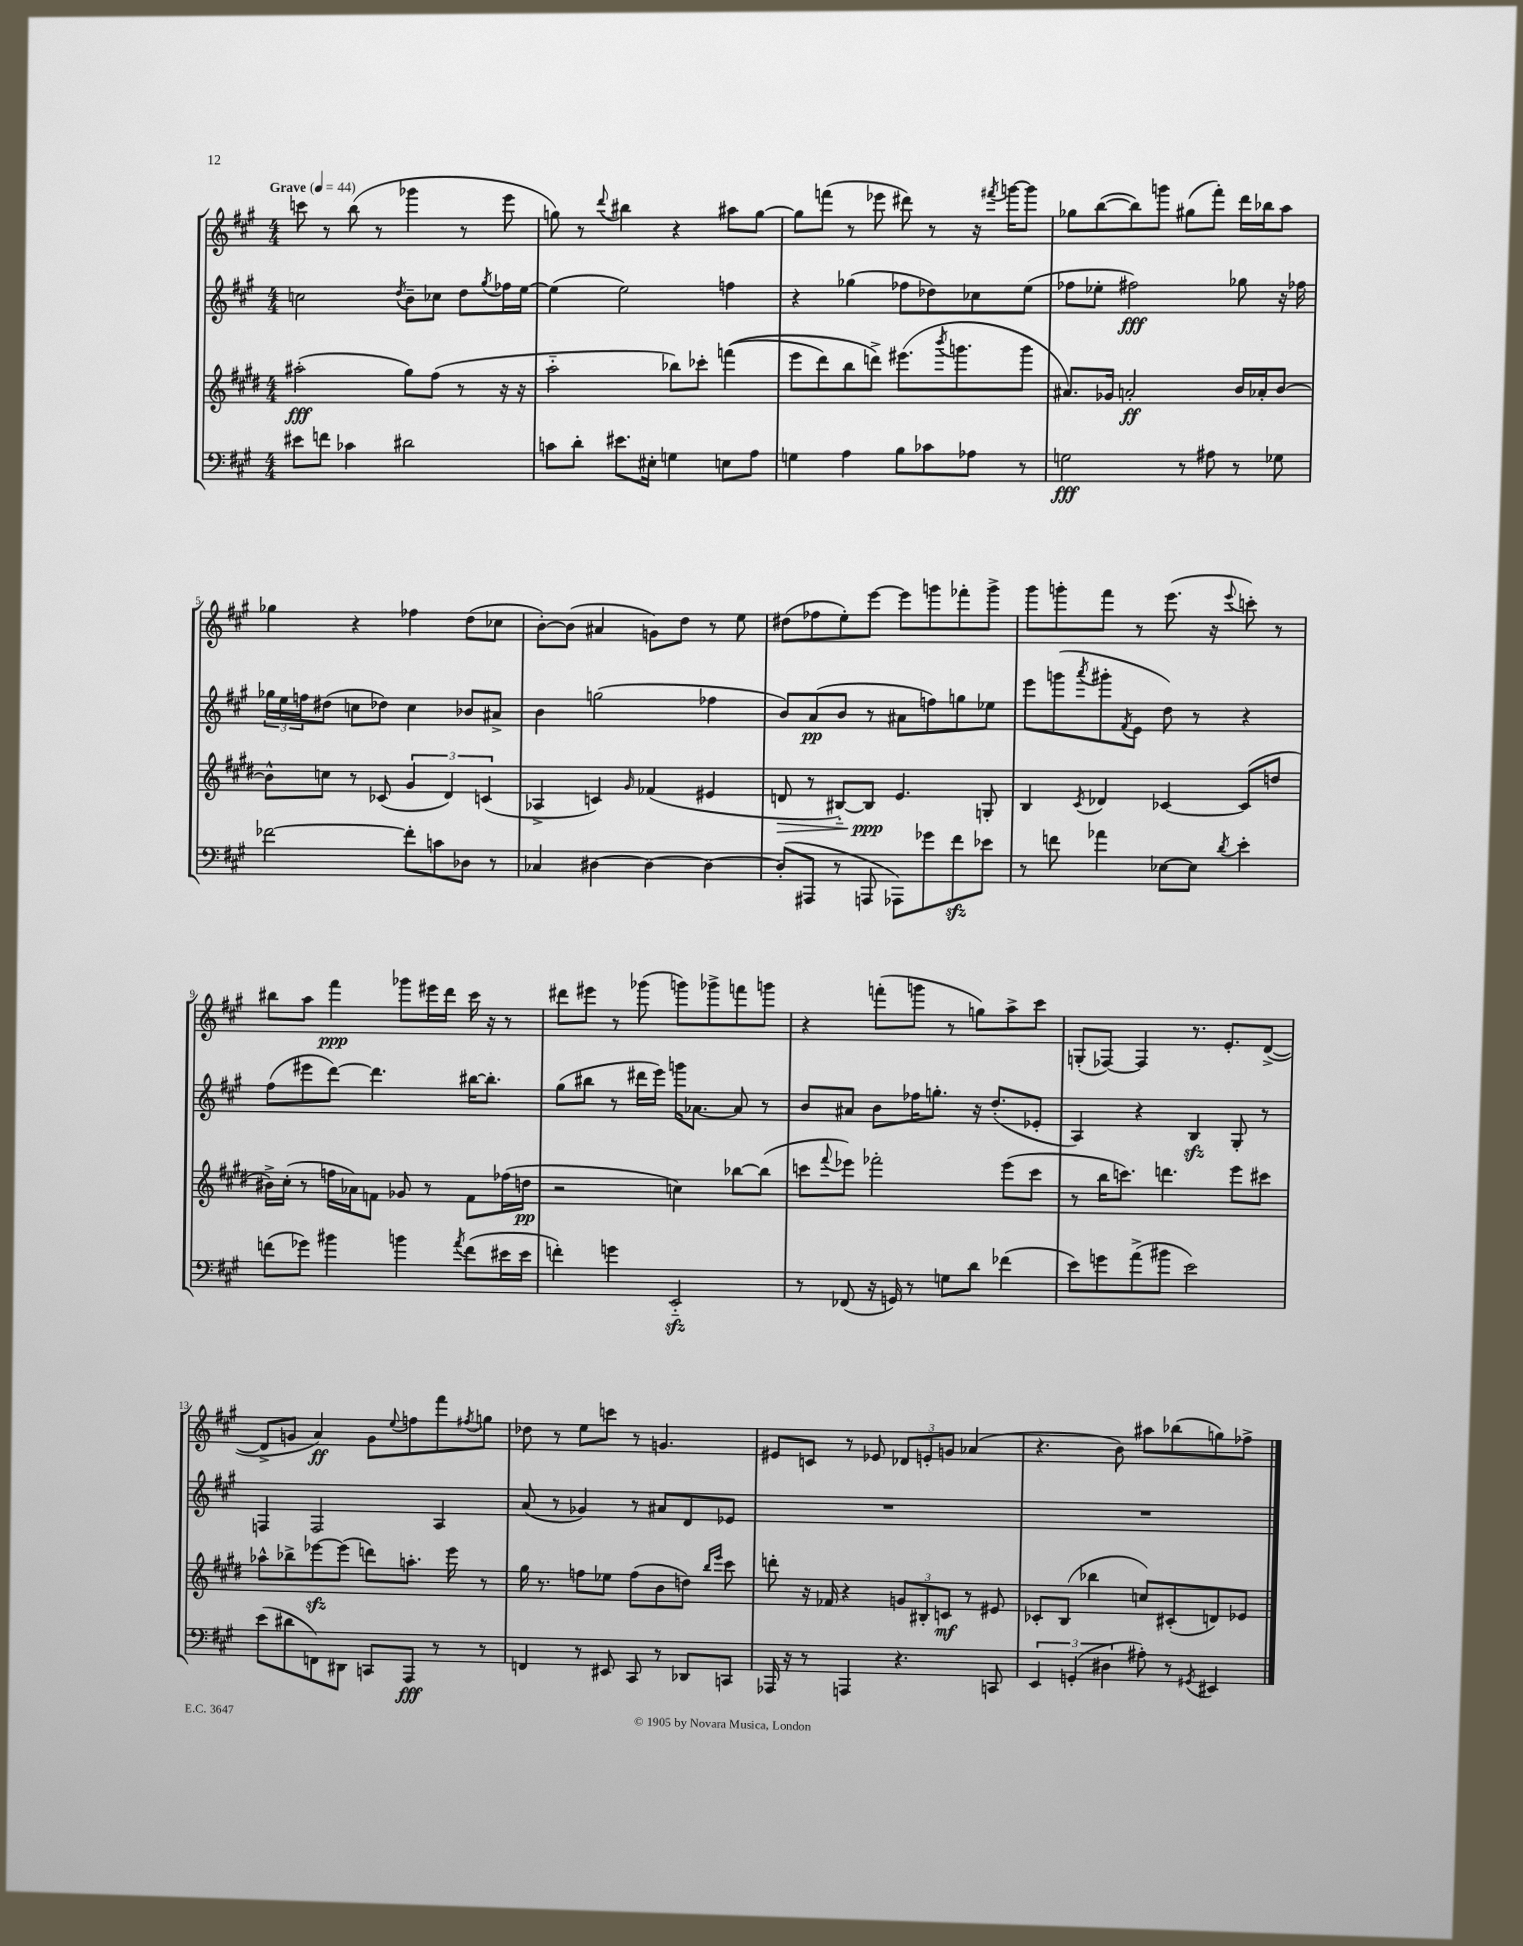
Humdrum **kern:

**kern	**dynam	**kern	**dynam	**kern	**dynam	**kern	**dynam
*part4	*part4	*part3	*part3	*part2	*part2	*part1	*part1
*staff4	*staff4	*staff3	*staff3	*staff2	*staff2	*staff1	*staff1
*clefF4	*	*clefG2	*	*clefG2	*	*clefG2	*
*k[f#c#g#]	*	*k[f#c#g#d#]	*	*k[f#c#g#]	*	*k[f#c#g#]	*
*M4/4	*	*M4/4	*	*M4/4	*	*M4/4	*
*MM44	*	*MM44	*	*MM44	*	*MM44	*
=1	=1	=1	=1	=1	=1	=1	=1
!	!	!	!	!	!	!LO:TX:a:B:t=Grave	!
8e#X\L	.	(2aa#X'\	fff	2ccn\	.	8cccn\	.
8fn\J	.	.	.	.	.	8r	.
4c-X\	.	.	.	.	.	(8bb\	.
.	.	.	.	.	.	8r	.
.	.	.	.	8qdd/	.	.	.
2d#X\	.	8gg#\L)	.	8b~\L	.	4ggg-X\	.
.	.	(8ff#\J	.	8cc-X\J	.	.	.
.	.	8r	.	8dd\L	.	8r	.
.	.	.	.	8qgg#/	.	.	.
.	.	16r	.	16ff-X\L	.	8eee\	.
.	.	16r	.	[16ee\JJ	.	.	.
=2	=2	=2	=2	=2	=2	=2	=2
8cn\L	.	2aa\	.	(4ee\]	.	8ggn\)	.
8d'\J	.	.	.	.	.	8r	.
.	.	.	.	.	.	8qqddd/	.
8.e#X\L	.	.	.	2ee\)	.	4bb#X\	.
16E#X'\Jk	.	.	.	.	.	.	.
4Gn\	.	8bb-X\L)	.	.	.	4r	.
.	.	8ccc-X'\J	.	.	.	.	.
8En\L	.	((4fffn\	.	4ffn\	.	8aa#X\L	.
8A\J	.	.	.	.	.	[8gg\J	.
=3	=3	=3	=3	=3	=3	=3	=3
4Gn\	.	8eee\L	.	4r	.	8gg\L]	.
.	.	8ddd#\)	.	.	.	(8fffn\J	.
4A\	.	8bb\	.	(4gg-X\	.	8r	.
.	.	8dddn^\J)	.	.	.	8eee-X\	.
8B\L	.	(8.eee#X\L	.	8ff-X\L	.	8ddd#X\)	.
8c-X\	.	.	.	8dd-X\)	.	8r	.
.	.	8qbbb/	.	.	.	.	.
.	.	8.gggn\	.	.	.	.	.
8A-X\J	.	.	.	8cc-X\	.	16r	.
.	.	.	.	.	.	8qfff#X/	.
.	.	.	.	.	.	[16gggn\KL	.
8r	.	8ggg\J	.	(8ee\J	.	8ggg\J]	.
=4	=4	=4	=4	=4	=4	=4	=4
2Gn\	fff	8.a#X/L)	.	8ff-X\L	.	8gg-X\L	.
.	.	.	.	8ee-X'\J	.	([8bb\	.
.	.	16g-X/Jk	.	.	.	.	.
.	.	2an'/	ff	2ff#X\)	fff	8bb\])	.
.	.	.	.	.	.	8gggn\J	.
8r	.	.	.	.	.	(8gg#X\L	.
8A#X\	.	.	.	.	.	8fff#'\J)	.
8r	.	16b/LL	.	8gg-X\	.	16ddd\LL	.
.	.	16a-X'/J	.	.	.	16bb-X\J	.
8G-X\	.	[8b/J	.	16r	.	8aa\J	.
.	.	.	.	16ff-X\	.	.	.
!!LO:LB:g=z
=5	=5	=5	=5	=5	=5	=5	=5
[2f-X\	.	8b^^\L]	.	24gg-X\LL	.	4gg-X\	.
.	.	.	.	24ee\	.	.	.
.	.	.	.	24ffn\J	.	.	.
.	.	8ccn\J	.	(8dd#X\J	.	.	.
.	.	8r	.	8ccn\L	.	4r	.
.	.	(8c-X/	.	8dd-X\J)	.	.	.
8f-'\L]	.	6g#/	.	4cc\	.	4ff-X\	.
8cn\	.	.	.	.	.	.	.
.	.	6d#/)	.	.	.	.	.
8D-X\J	.	.	.	8b-X/L	.	(8dd\L	.
.	.	(6cn/	.	.	.	.	.
8r	.	.	.	8a#X^/J	.	8cc-X\J	.
=6	=6	=6	=6	=6	=6	=6	=6
4C-X/	.	4A-X^/	.	4b\	.	[8b'\L)	.
.	.	.	.	.	.	(8b\J]	.
[4D#X\	.	4cn/)	.	(2ggn\	.	4a#X/	.
.	.	16qqg#/	.	.	.	.	.
4D#\_	.	(4f-X/	.	.	.	8gn\L)	.
.	.	.	.	.	.	8dd\J	.
4D#\_	.	4e#X/	.	4ff-X\	.	8r	.
.	.	.	.	.	.	8ee\	.
=7	=7	=7	=7	=7	=7	=7	=7
!	!	!	!LO:HP:b	!	!	!	!
(8D#'/L]	.	8dn/	>	8b/L)	.	(8dd#X\L	.
8AAA#X/J	.	8r	.	(8a/	pp	8ff-X\	.
8r	.	[8B#X/L)	.	8b/J	.	8ee'\)	.
8AAAn/	.	8B#/J]	ppp	8r	.	[8eee\J	.
8AAA-X\L)	.	4.e/	]	8a#X\L	.	8eee\L]	.
8g-X\	.	.	.	8ffn\)	.	8gggn\	.
8f#zz\	.	.	.	8ggn\	.	8fff-X'\	.
8e-X\J	.	8Gn'/	.	8ee-X\J	.	8ggg^\J	.
=8	=8	=8	=8	=8	=8	=8	=8
8r	.	4B/	.	8eee\L	.	8ggg#\L	.
8fn\	.	.	.	(8gggn\	.	8gggn'\	.
.	.	8qc#/	.	8qaaa/	.	.	.
4a-X\	.	4d-X/	.	8ggg#X'\	.	8fff#\J	.
.	.	.	.	8qf#/	.	.	.
.	.	.	.	8e\J	.	8r	.
[8E-X\L	.	[4c-X/	.	8dd\)	.	(8.eee\	.
8E-\J]	.	.	.	8r	.	.	.
.	.	.	.	.	.	16r	.
8qd/	.	.	.	.	.	8qqeee/	.
4e'\	.	(8c-/L]	.	4r	.	8cccn'\)	.
.	.	8ddn/J	.	.	.	8r	.
!!LO:LB:g=z
=9	=9	=9	=9	=9	=9	=9	=9
(8fn\L	.	16b#X^\LL)	.	(8ff#\L	.	8bb#X\L	.
.	.	(16cc#'\JJ	.	.	.	.	.
8g-X\J)	.	8r	.	8eee#X\	.	8aa\J	.
4b#X\	.	16ffn\LL	.	[8ddd\J)	.	4fff#\	ppp
.	.	16a-X\J)	.	.	.	.	.
.	.	8fn\J	.	4.ddd\]	.	.	.
4bn\	.	8g-X/	.	.	.	8ggg-X\L	.
.	.	8r	.	.	.	16eee#X\L	.
.	.	.	.	.	.	16ddd\JJ	.
8qa/	.	.	.	.	.	.	.
(8f\L	.	8f\L	.	[16bb#X\KL	.	16ccc#\	.
.	.	.	.	8.bb#'\J]	.	16r	.
16e#X\L	.	(16ff-X\L	.	.	.	8r	.
16e#\JJ	.	16ddn\JJ	pp	.	.	.	.
=10	=10	=10	=10	=10	=10	=10	=10
4fn'\)	.	2r	.	(8gg#\L	.	8ddd#X\L	.
.	.	.	.	8bb#X\J	.	8eee#X\J	.
4gn\	.	.	.	8r	.	8r	.
.	.	.	.	16ddd#X\LL	.	(8ggg-X\	.
.	.	.	.	16eee\JJ)	.	.	.
2EEzz/	.	4ccn\)	.	16gggn\KL	.	8gggn\L)	.
.	.	.	.	[8.a-X\J	.	.	.
.	.	.	.	.	.	8ggg-X^\	.
.	.	[8bb-X\L	.	8a-/]	.	8fffn\	.
.	.	(8bb-\J]	.	8r	.	8gggn\J	.
=11	=11	=11	=11	=11	=11	=11	=11
8r	.	8cccn\L	.	8b/L	.	4r	.
.	.	8qqfff#/	.	.	.	.	.
(8FF-X/	.	8eee-X\J)	.	8a#X/J	.	.	.
16r	.	2fff-X'\	.	8b\L	.	(8fffn'\L	.
16GGn/)	.	.	.	.	.	.	.
8r	.	.	.	16ff-X\K	.	8gggn\J	.
.	.	.	.	8.ggn'\J	.	.	.
8Gn\L	.	.	.	.	.	8r	.
8d\J	.	.	.	16r	.	8ggn\L)	.
.	.	.	.	(8.dd'/L	.	.	.
(4f-X\	.	(8eee-\L	.	.	.	8aa^\	.
.	.	8ccc\J	.	8e-X'/J	.	8ccc#\J	.
=12	=12	=12	=12	=12	=12	=12	=12
8e\L)	.	8r	.	4A/)	.	(8Gn'/L	.
8gn\	.	16bb\KL	.	.	.	[8F-X/J)	.
.	.	8.cccn\J)	.	.	.	.	.
(8a^\	.	.	.	4r	.	4F-/]	.
8b#X\J	.	4.dddn\	.	.	.	.	.
2e\)	.	.	.	4Bzz/	.	8.r	.
.	.	.	.	.	.	8.e'/L	.
.	.	8eee\L	.	8G#'/	.	.	.
.	.	8ccc#X\J	.	8r	.	([8d^/J	.
!!LO:LB:g=z
=13	=13	=13	=13	=13	=13	=13	=13
(8e\L	.	8aa-X^^\L	.	4Fn/	.	8d^/L]	.
8d#X\	.	8bb-X^\	.	.	.	8gn/J	.
8FFn\)	.	[8eee-Xzz\	.	2F/	.	4a/)	ff
8DD#X\J	.	(8eee-\J]	.	.	.	.	.
8CCn/L	.	8dddn\L)	.	.	.	8g\L	.
.	.	.	.	.	.	8qqee/	.
8AAA/J	fff	8.aan'\J	.	.	.	8ffn\	.
8r	.	.	.	4A/	.	8fff#\	.
.	.	16eee-\	.	.	.	.	.
.	.	.	.	.	.	8qff#X/	.
8r	.	8r	.	.	.	8ggn\J	.
=14	=14	=14	=14	=14	=14	=14	=14
4FFn/	.	16gg#\	.	(8a/	.	8dd-X\	.
.	.	8.r	.	.	.	.	.
.	.	.	.	8r	.	8r	.
8r	.	8ffn\L	.	4g-X/)	.	8ee\L	.
8EE#X/	.	8ee-X\J	.	.	.	8cccn\J	.
8CC#/	.	(8ff\L	.	8r	.	8r	.
8r	.	8b\	.	8a#X/L	.	4.gn/	.
8DD-X/L	.	8ddn\J)	.	8d/	.	.	.
.	.	16qqbb/LL	.	.	.	.	.
.	.	16qqeee/JJ	.	.	.	.	.
8CCn/J	.	8ccc#\	.	8e-X/J	.	.	.
=15	=15	=15	=15	=15	=15	=15	=15
16AAA-X/	.	8dddn'\	.	1r	.	8e#X/L	.
16r	.	.	.	.	.	.	.
8r	.	16r	.	.	.	8cn/J	.
.	.	16f-X/	.	.	.	.	.
4AAAn/	.	4r	.	.	.	8r	.
.	.	.	.	.	.	8e-X/	.
4.r	.	12gn/L	.	.	.	12d-X/L	.
.	.	12B#X'/	.	.	.	12en'/	.
.	.	12cn/J	mf	.	.	12gn/J	.
.	.	8r	.	.	.	(4a-X/	.
8CCn/	.	8e#X/	.	.	.	.	.
=16	=16	=16	=16	=16	=16	=16	=16
6EE/	.	8c-X'/L	.	1r	.	4.r	.
.	.	(8B/J	.	.	.	.	.
(6GGn'/	.	.	.	.	.	.	.
.	.	4bb-X\	.	.	.	.	.
6D#X\	.	.	.	.	.	.	.
.	.	.	.	.	.	8b\)	.
8A#X'\)	.	8ccn/L)	.	.	.	8aa#X\L	.
8r	.	(8c#X'/	.	.	.	(8bb-X\	.
8qGG#X/	.	.	.	.	.	.	.
4EE#X/	.	8dn/)	.	.	.	8ggn\)	.
.	.	8e-X/J	.	.	.	8ff-X^\J	.
==	==	==	==	==	==	==	==
*-	*-	*-	*-	*-	*-	*-	*-
